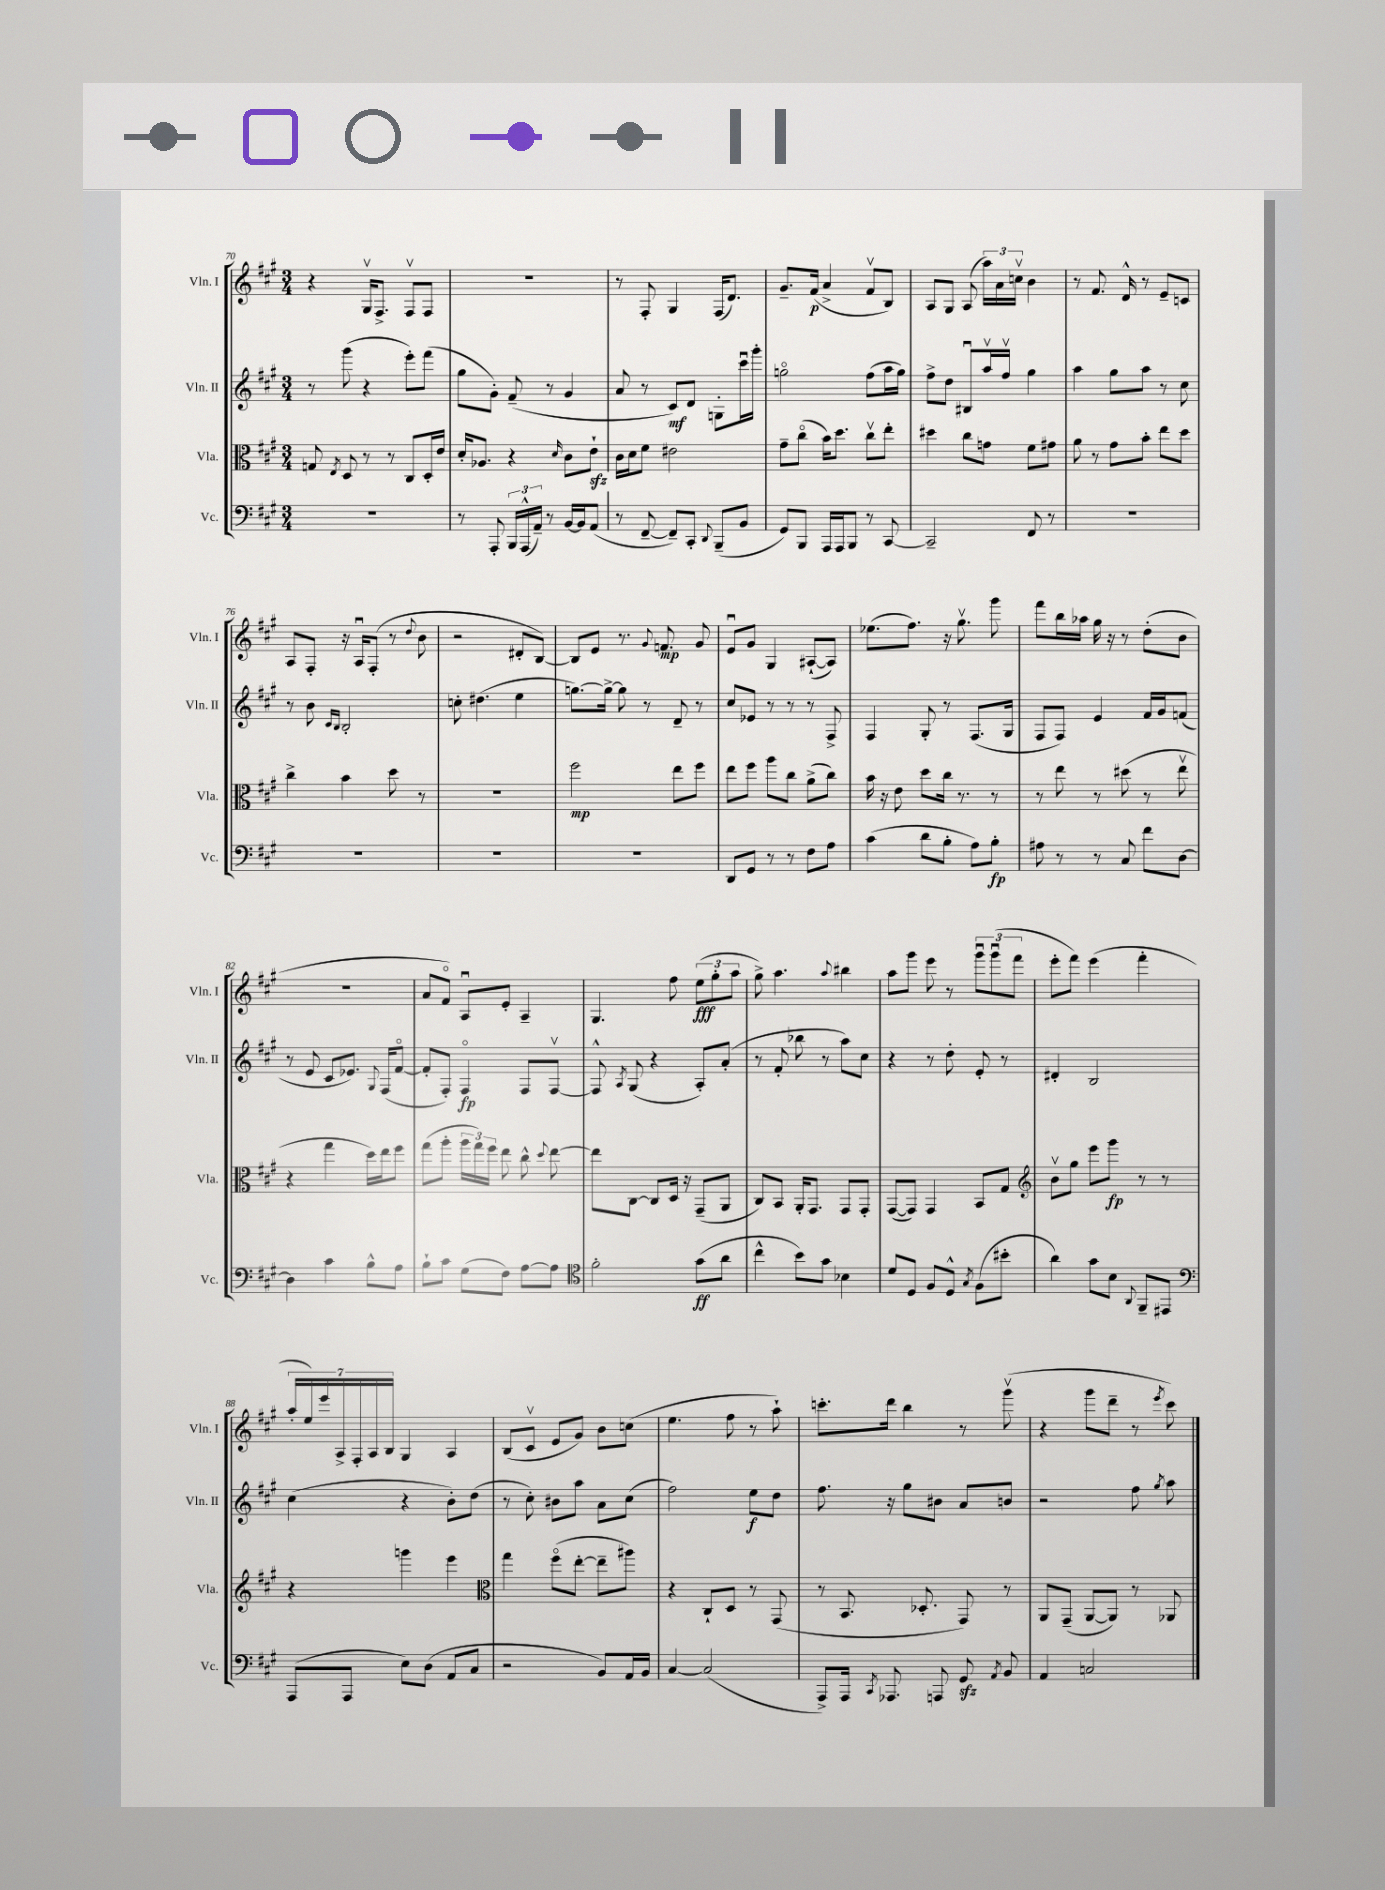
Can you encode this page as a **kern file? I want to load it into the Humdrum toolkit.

**kern	**kern	**kern	**kern
*staff4	*staff3	*staff2	*staff1
*clefF4	*clefC3	*clefG2	*clefG2
*k[f#c#g#]	*k[f#c#g#]	*k[f#c#g#]	*k[f#c#g#]
*M3/4	*M3/4	*M3/4	*M3/4
2.r	8G	8r	4r
.	8qE	.	.
.	8D	(8ggg#	.
.	8r	4r	16G#v
.	.	.	8.F#^
.	8r	.	.
.	8C#	8eee')	8F#v
.	16D'	(8fff#	8F#
.	16e	.	.
=	=	=	=
8r	16d'	8gg#	2.r
.	8.A-	.	.
8AAA'	.	8g#')	.
24BBB	4r	(8f#~	.
(24AAA^^	.	.	.
24AA~)	.	.	.
8r	.	8r	.
.	16qqd	.	.
[16BB	8c#	4g#	.
16BB]	.	.	.
(8AA	8e`	.	.
=	=	=	=
8r	16c#	8a	8r
.	16d	.	.
[8FF#~	8f#	8r	8F#'
8FF#~])	2e#	8c#)	4G#
8CC#'	.	8d	.
8qqDD	.	.	.
(8BBB~	.	8G'	(16F#
.	.	.	8.d)
8BB	.	16ccc#u	.
.	.	16ggg#'	.
=	=	=	=
8GG#)	8g#~	2ggo	8.g#~
8BBB	(8cc#o	.	.
.	.	.	(16f#
16AAA	16b)	.	4a^
16AAA	8.dd	.	.
8BBB	.	.	.
8r	8cc#v	(8ff#	8f#v
[8CC#	8ee'	16aa	8B)
.	.	16gg)	.
=	=	=	=
2CC#~]	4dd#	8ff#^	8A
.	.	8dd	8G#
.	8cc#	8B#u	(8A
.	8g	16aav	24aa)
.	.	.	24a
.	.	16ff#v	.
.	.	.	24ccv
8FF#	8f#	4gg#	4b
8r	8g#	.	.
=	=	=	=
2.r	8a	4aa	8r
.	8r	.	8.f#
.	8g#	8gg#	.
.	.	.	16d^^
.	8b'	8aa	8r
.	8ee	8r	8e~
.	8dd	8cc#	8c
=	=	=	=
2.r	4cc#^	8r	8A
.	.	8b	8F#'
.	.	16qqc#	.
.	.	16qqB	.
.	4b	2B'	16r
.	.	.	16Au
.	.	.	(8F#'
.	8dd	.	8r
.	.	.	8qqdd
.	8r	.	8b
=	=	=	=
2.r	2.r	8cc'	2r
.	.	(4.dd#	.
.	.	4ee	8d#'
.	.	.	[8B)
=	=	=	=
2.r	2ff#	[8.gg)	8B]
.	.	.	8e
.	.	16gg^_	.
.	.	8gg]	8.r
.	.	8r	.
.	.	.	8qqg#
.	.	.	8.f
.	8ee	8d~	.
.	8ff#	8r	8g#
=	=	=	=
8DD	8ee	8cc#	8eu
8GG#	8ff#	8e-	8g#
8r	8aa	8r	4G#
8r	8cc#	8r	.
8F#	(8a^	8r	([8A#`
8A	8cc#)	8F#^	8A#])
=	=	=	=
(4c#	16b	4F#	(8.ee-
.	16r	.	.
.	8e	.	.
.	.	.	8.ff#)
8d	8dd	8G#'	.
8B'	16cc#	8r	16r
.	8.r	.	8.gg#v
8A)	.	(8.F#	.
8B'	8r	.	8ggg#
.	.	16G#	.
=	=	=	=
8A#	8r	8F#	8fff#
8r	8ee	8F#)	16bb
.	.	.	16aa-
8r	8r	4e	16gg#
.	.	.	16r
8C#	(8dd#	.	8r
8f#	8r	16f#	(8dd'
.	.	16g#	.
[8D	8eev	(8f	8b
=	=	=	=
4D]	4r	8r	2.r
.	.	8e	.
4c#	4gg#	8c#	.
.	.	8.e-)	.
8B^^	16dd)	.	.
.	.	8qqG#	.
.	16ee	(16F#	.
8A	8ff#	[8f#o	.
=	=	=	=
8B`	(8gg#	8f#']	8a
8c#	8aa'	8F#')	8f#o)
(8G#	24aa	4F#o	8Au
.	24gg#)	.	.
.	24ff#	.	.
8F#)	8ee	.	8e'
[8A	8cc#^^	8F#	4A~
.	8qqdd	.	.
8A]	[8ee	[8F#v	.
=	=	=	=
*clefC4	*	*	*
2f#'	8ee]	8F#^^]	4.G#
.	.	8qA	.
.	[8C#	(8G#	.
.	8C#]	4r	.
.	16D	.	8ff#
.	16r	.	.
(8g#	(8GG#~	8A')	(12ee
.	.	.	12gg#'
8a	8AA	(8a'	.
.	.	.	12aa
=	=	=	=
4cc#^^	8C#)	8r	8gg#^)
.	8BB	8f#'	4.aa
8b)	16AA'	8bb-	.
.	8.GG#	.	.
8g#	.	8r	.
.	.	.	8qqaa
4B-	8GG#	8aa)	4bb#
.	8GG#'	8cc#	.
=	=	=	=
8d	([8GG#	4r	8aa
8D	8GG#])	.	8ggg#
8F#	4GG#	8r	8eee
8D^^	.	8dd'	8r
8qG#	.	.	.
(8F#	8BB	8e'	12ggg#u
.	.	.	(12ggg#u
8b#'	8G#	8r	.
.	.	.	12fff#
=	=	=	=
*	*clefG2	*	*
4a)	8bv	4d#'	8eee'
.	8gg#	.	8fff#)
8g#	8eee	2B	(4eee
8B	8ggg#	.	.
8qqAA	.	.	.
8FF#~	8r	.	4fff#'
8EE#	8r	.	.
=	=	=	=
*clefF4	*	*	*
(8AAA	4r	(4cc#	28aa'
.	.	.	28ee)
.	.	.	28eee
.	.	.	28A^
8AAA	.	.	.
.	.	.	28F#'
.	.	.	28A
.	.	.	28B
8E)	4ggg	4r	4G#
(8D	.	.	.
8AA	4eee	8b')	4A
8C#	.	(8dd	.
=	=	=	=
*	*clefC3	*	*
2r	4gg#	8r	(8B
.	.	8cc#')	8c#v
.	(8ff#o	8b#	8e
.	[8ee'	8aa	8g#)
8BB)	8ee~]	8a	8b
16AA	8aa#)	(8cc#	(8cc
16BB	.	.	.
=	=	=	=
[4C#	4r	2ff#)	4.ee
(2C#]	8C#`	.	.
.	8D	.	8ff#
.	8r	8ee	8r
.	(8GG#	8dd	8aa`)
=	=	=	=
8AAA^)	8r	8.ff#	8.ccc'
16AAA	8.BB	.	.
8qCC#	.	.	.
8.AAA-	.	16r	16ddd
.	.	8gg#	4bb
.	8.D-'	.	.
8AAA	.	8b#	.
8GG#	8GG#)	8a	8r
8qAA	.	.	.
8BB	8r	8b	(8ggg#v
=	=	=	=
4AA	8AA	2r	4r
.	(8GG#~	.	.
2C	[8AA	.	8ggg#
.	8AA])	.	8ddd~
.	8r	8ff#	8r
.	.	8qgg#	8qeee
.	8AA-	8aa	8ccc#)
==	==	==	==
*-	*-	*-	*-
